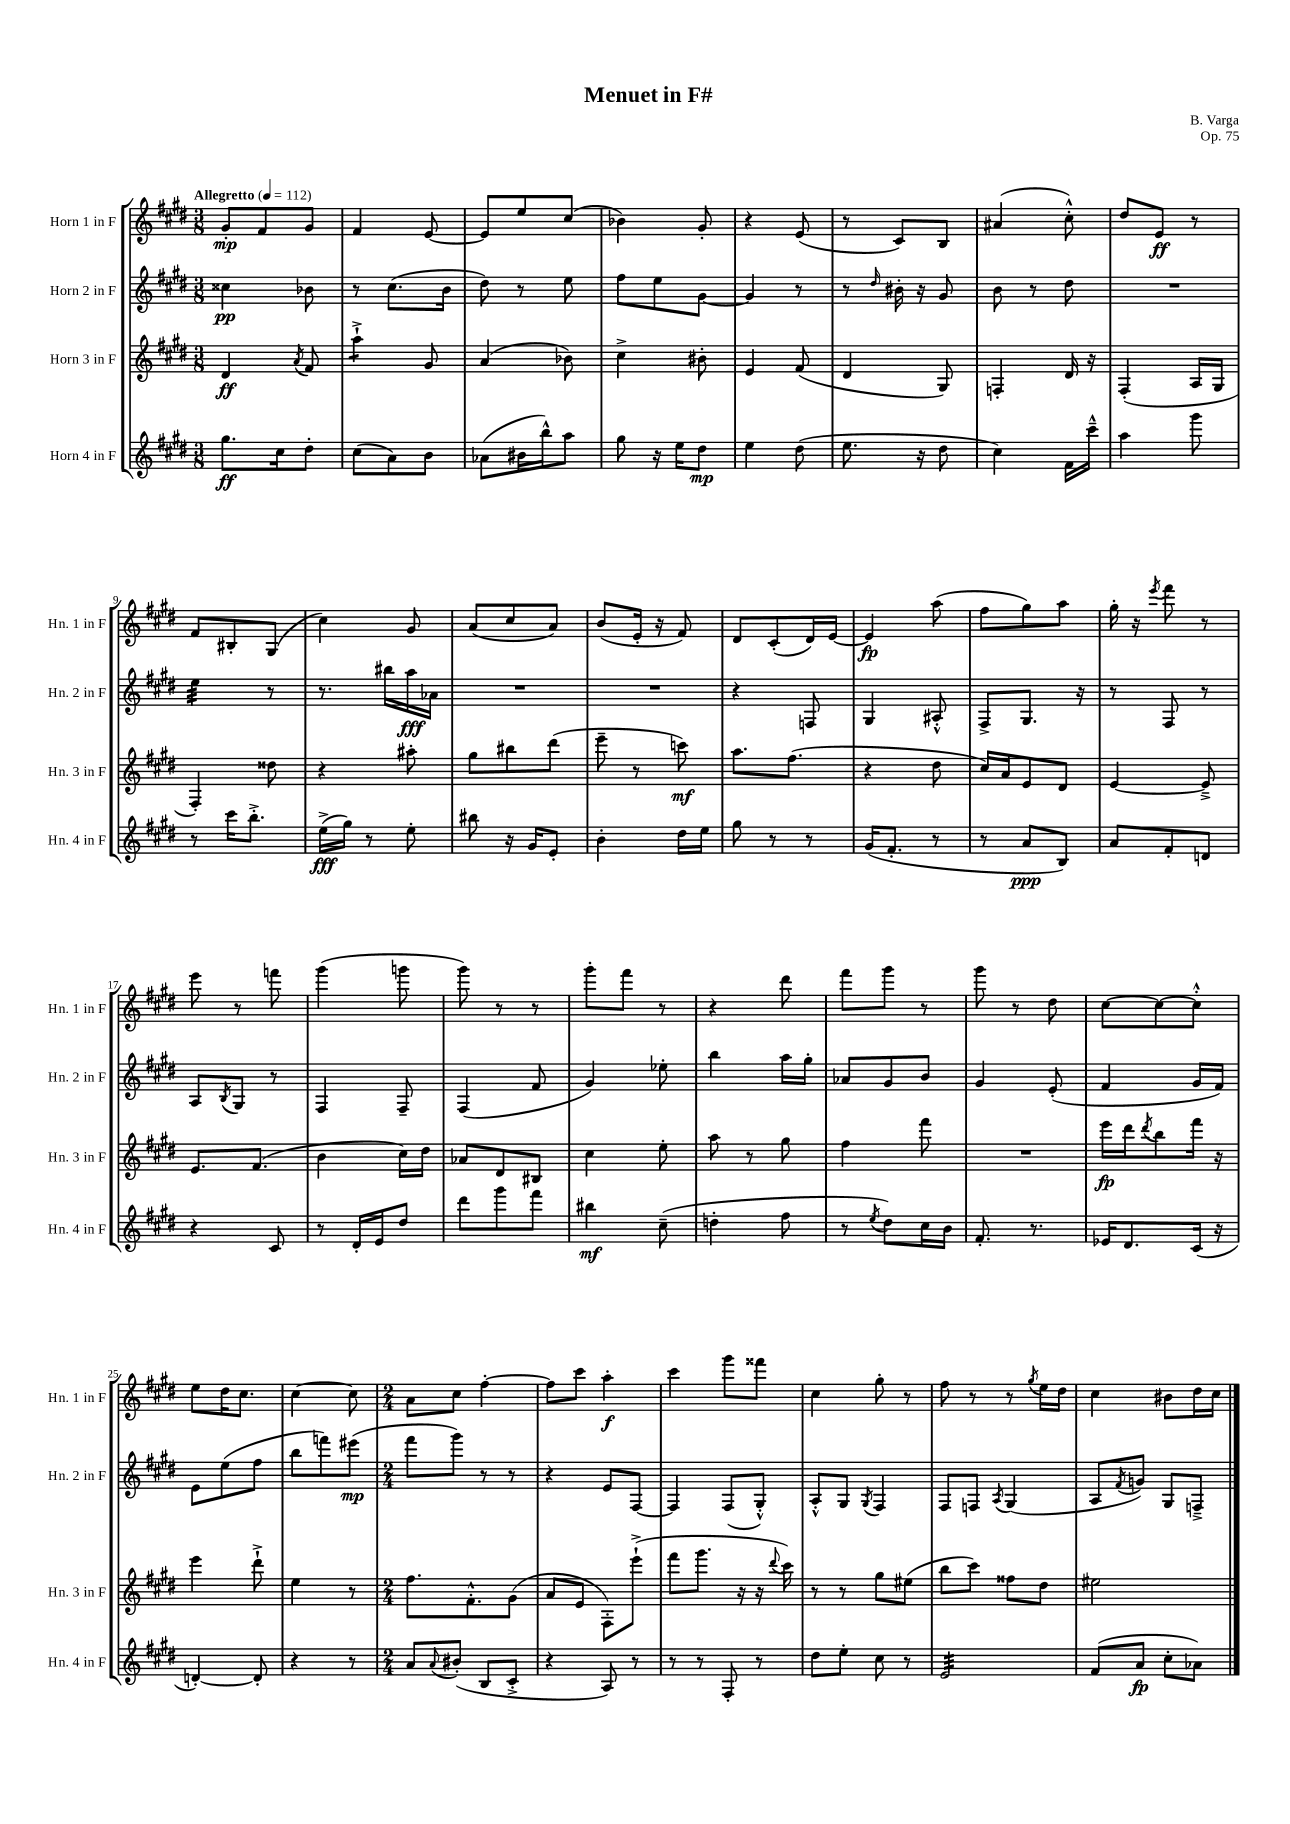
\header { title = "Menuet in F#" composer = "B. Varga" opus = "Op. 75" }
<<
\new StaffGroup <<
\new Staff = "s0" \with { instrumentName = "Horn 1 in F" shortInstrumentName = "Hn. 1 in F" } {
    \clef treble \key e \major \numericTimeSignature \time 3/8 \tempo "Allegretto" 4 = 112
    gis'8-.\mp fis'8 gis'8 |
    fis'4 e'8~ |
    e'8 e''8 cis''8( |
    bes'4) gis'8-. |
    r4 e'8( |
    r8 cis'8) b8 |
    ais'4( cis''8-.-^) |
    dis''8 e'8\ff r8 |
    fis'8 bis8-. gis8( |
    cis''4) gis'8 |
    a'8( cis''8 a'8) |
    b'8( e'16-. r16 fis'8) |
    dis'8 cis'8-.( dis'16) e'16~ |
    e'4\fp a''8( |
    fis''8 gis''8) a''8 |
    gis''16-. r16 \acciaccatura { e'''8 } fis'''8 r8 |
    e'''8 r8 f'''8 |
    gis'''4( g'''8 |
    gis'''8) r8 r8 |
    gis'''8-. fis'''8 r8 |
    r4 dis'''8 |
    fis'''8 gis'''8 r8 |
    gis'''8 r8 dis''8 |
    cis''8~ cis''8~ cis''8-.-^ |
    e''8 dis''16 cis''8. |
    cis''4~ cis''8 |
    \numericTimeSignature \time 2/4 a'8 cis''8 fis''4~-. |
    fis''8 cis'''8 a''4-.\f |
    cis'''4 gis'''8 fisis'''8 |
    cis''4 gis''8-. r8 |
    fis''8 r8 r8 \acciaccatura { gis''8 } e''16 dis''16 |
    cis''4 bis'8 dis''16 cis''16 \bar "|." |
}
\new Staff = "s1" \with { instrumentName = "Horn 2 in F" shortInstrumentName = "Hn. 2 in F" } {
    \clef treble \key e \major \numericTimeSignature \time 3/8
    cisis''4\pp bes'8 |
    r8 cis''8.( b'16 |
    dis''8) r8 e''8 |
    fis''8 e''8 gis'8~ |
    gis'4 r8 |
    r8 \grace { dis''16 } bis'16-. r16 gis'8 |
    b'8 r8 dis''8 |
    R4. |
    e''4:32 r8 |
    r8. bis''16 a''16\fff aes'16 |
    R4. |
    R4. |
    r4 f8 |
    gis4 ais8-.-^ |
    fis8-> gis8. r16 |
    r8 fis8 r8 |
    a8 \acciaccatura { b8 } gis8 r8 |
    fis4 fis8-- |
    fis4( fis'8 |
    gis'4) ees''8-. |
    b''4 a''16 gis''16-. |
    aes'8 gis'8 b'8 |
    gis'4 e'8-.( |
    fis'4 gis'16 fis'16) |
    e'8 e''8( fis''8 |
    b''8 f'''8) eis'''8\mp( |
    \numericTimeSignature \time 2/4 fis'''8 gis'''8) r8 r8 |
    r4 e'8 fis8~ |
    fis4 fis8( gis8-.-^) |
    a8-.-^ gis8 \acciaccatura { gis8 } fis4 |
    fis8 f8 \acciaccatura { a8 } gis4( |
    a8 \acciaccatura { fis'8 } g'8) gis8 f8---> \bar "|." |
}
\new Staff = "s2" \with { instrumentName = "Horn 3 in F" shortInstrumentName = "Hn. 3 in F" } {
    \clef treble \key e \major \numericTimeSignature \time 3/8
    dis'4\ff \acciaccatura { a'8 } fis'8 |
    a''4:8-!-> gis'8 |
    a'4( bes'8) |
    cis''4-> bis'8-. |
    e'4 fis'8( |
    dis'4 gis8) |
    f4-. dis'16 r16 |
    fis4-.( a16 gis16 |
    fis4-.) disis''8 |
    r4 ais''8-. |
    gis''8 bis''8 dis'''8( |
    e'''8-- r8 c'''8\mf) |
    a''8. fis''8.( |
    r4 dis''8 |
    cis''16) a'16 e'8 dis'8 |
    e'4~ e'8---> |
    e'8. fis'8.( |
    b'4 cis''16) dis''16 |
    aes'8 dis'8 bis8 |
    cis''4 e''8-. |
    a''8 r8 gis''8 |
    fis''4 fis'''8 |
    R4. |
    e'''16\fp dis'''16 \acciaccatura { dis'''8 } b''8 fis'''16 r16 |
    e'''4 dis'''8-!-> |
    e''4 r8 |
    \numericTimeSignature \time 2/4 fis''8. fis'8.-.-^ gis'8( |
    a'8 e'8 fis8-.) e'''8-!->( |
    fis'''8 gis'''8. r16 r16 \appoggiatura { dis'''8 } cis'''16) |
    r8 r8 gis''8 eis''8( |
    b''8 cis'''8) fisis''8 dis''8 |
    eis''2 \bar "|." |
}
\new Staff = "s3" \with { instrumentName = "Horn 4 in F" shortInstrumentName = "Hn. 4 in F" } {
    \clef treble \key e \major \numericTimeSignature \time 3/8
    gis''8.\ff cis''16 dis''8-. |
    cis''8( a'8) b'8 |
    aes'8( bis'16 b''16-^) a''8 |
    gis''8 r16 e''16 dis''8\mp |
    e''4 dis''8( |
    e''8. r16 dis''8 |
    cis''4) fis'16 cis'''16---^ |
    a''4 gis'''8 |
    r8 cis'''16 b''8.-.-> |
    e''16->\fff( gis''16) r8 e''8-. |
    bis''8 r16 gis'16 e'8-. |
    b'4-. dis''16 e''16 |
    gis''8 r8 r8 |
    gis'16( fis'8.-. r8 |
    r8 a'8\ppp b8) |
    a'8 fis'8-. d'8 |
    r4 cis'8 |
    r8 dis'16-. e'16 dis''8 |
    dis'''8 gis'''8 fis'''8 |
    bis''4\mf cis''8--( |
    d''4-. fis''8 |
    r8 \acciaccatura { e''8 } dis''8) cis''16 b'16 |
    fis'8.-. r8. |
    ees'16 dis'8. cis'16( r16 |
    d'4~-.) d'8-. |
    r4 r8 |
    \numericTimeSignature \time 2/4 a'8 \appoggiatura { a'8 } bis'8-.( b8 cis'8-.-> |
    r4 a8) r8 |
    r8 r8 fis8-. r8 |
    dis''8 e''8-. cis''8 r8 |
    e'2:32 |
    fis'8( a'8\fp cis''8-. aes'8) \bar "|." |
}
>>
>>
